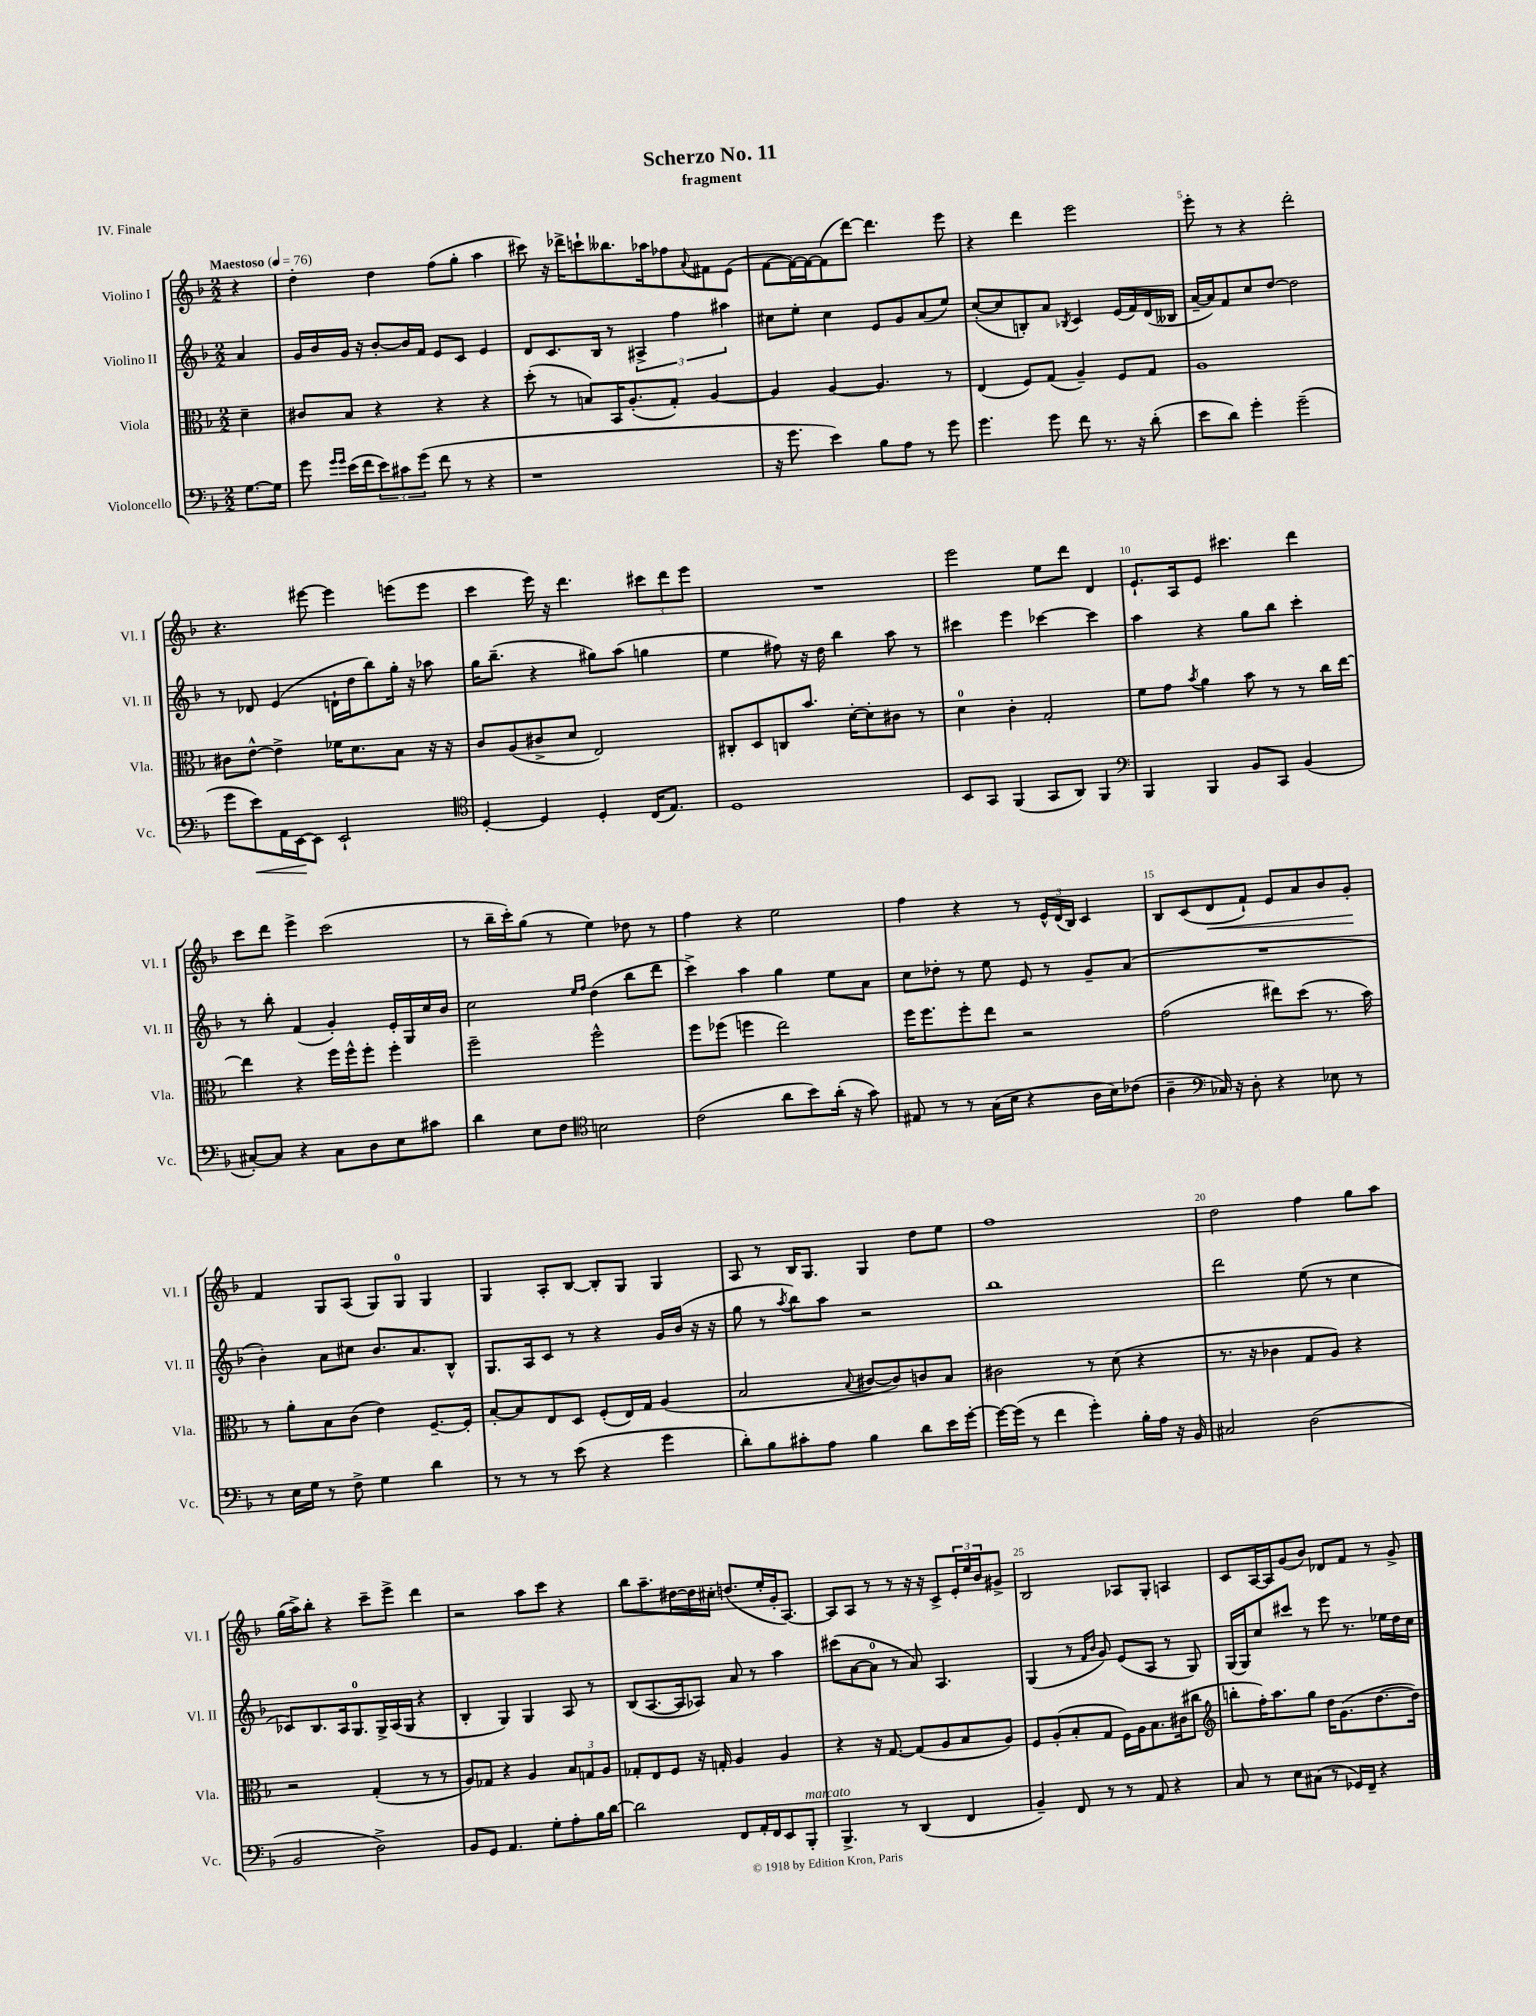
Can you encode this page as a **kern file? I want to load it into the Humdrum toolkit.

**kern	**dynam	**kern	**kern	**kern	**dynam
*part4	*part4	*part3	*part2	*part1	*part1
*staff4	*staff4	*staff3	*staff2	*staff1	*staff1
*I"Violoncello	*	*I"Viola	*I"Violino II	*I"Violino I	*
*I'Vc.	*	*I'Vla.	*I'Vl. II	*I'Vl. I	*
*clefF4	*	*clefC3	*clefG2	*clefG2	*
*k[b-]	*	*k[b-]	*k[b-]	*k[b-]	*
*M2/2	*	*M2/2	*M2/2	*M2/2	*
*MM76	*	*MM76	*MM76	*MM76	*
=	=	=	=	=	=
!	!	!	!	!LO:TX:a:B:t=Maestoso	!
[8.G\L	.	4d~\	4a/	4r	.
16G\Jk]	.	.	.	.	.
=1	=1	=1	=1	=1	=1
8g\	.	8c#X/L	16g/LL	4dd'\	.
.	.	.	16b-/	.	.
16qqg/LL	.	.	.	.	.
16qqg/JJ	.	.	.	.	.
(16e\LL	.	8B-/J	16g/JJ	.	.
16f\J	.	.	16r	.	.
12e\)	.	4r	[8b-'/L	4dd\	.
12c#X\	.	.	.	.	.
.	.	.	16b-/L]	.	.
(12g\J	.	.	.	.	.
.	.	.	16f/JJ	.	.
8f\	.	4r	8e/L	(8ff\L	.
8r	.	.	8c/J	8gg'\J	.
4r	.	4r	4e/	4aa\	.
=2	=2	=2	=2	=2	=2
1r	.	(8dd'\	8d/L	8ccc#X\)	.
.	.	8r	8.c/	16r	.
.	.	.	.	16ddd-X^\KL	.
.	.	8Bn/L)	.	8cccn`\	.
.	.	.	16B-/Jk	.	.
.	.	16BB-/K	8r	8.bb--X\	.
.	.	(8.A'/	.	.	.
.	.	.	6A#X^/	.	.
.	.	.	.	16aa-X\k	.
.	.	8G'/J)	.	8ff-X\	.
.	.	.	6ff\	.	.
.	.	.	.	8qqa/	.
.	.	[4A/	.	8f#X\	.
.	.	.	6aa#X\	.	.
.	.	.	.	(8e\J	.
=3	=3	=3	=3	=3	=3
16r	.	4A/]	8cc#X\L	[8f\L	.
8.g\	.	.	.	.	.
.	.	.	8ee'\J	16f\L_)	.
.	.	.	.	16f\J_	.
4e\)	.	[4A/	4cc#\	(8f\]	.
.	.	.	.	[8ddd\J)	.
8B-\L	.	4.A/]	8e/L	4.ddd\]	.
8A\J	.	.	8g/	.	.
8r	.	.	(8a/	.	.
8g\	.	8r	8ee/J)	8eee\	.
=4	=4	=4	=4	=4	=4
4.g\	.	(4E/	([8cc'/L	4r	.
.	.	.	8cc/]	.	.
.	.	8F/L)	8Bn'/)	4ddd\	.
8g\	.	(8G/J	8a/J	.	.
.	.	.	8qB-X/	.	.
8f\	.	4A~/)	4c/	2eee\	.
8.r	.	.	.	.	.
.	.	8F/L	(16e/LL	.	.
16r	.	.	16f/)	.	.
(8d'\	.	8G/J	(16d/	.	.
.	.	.	16B--X/JJ	.	.
=5	=5	=5	=5	=5	=5
8e\L	.	1A	[16a~/LL	8eee'\	.
.	.	.	16a/J])	.	.
8d\J)	.	.	8f/	8r	.
4g'\	.	.	8cc/	4r	.
.	.	.	[8dd/J	.	.
(2g~\	.	.	2dd\]	2ddd'\	.
!!LO:LB:g=z
=6	=6	=6	=6	=6	=6
8g\L	.	8c#X\L	8r	4.r	.
!	!LO:HP:b	!	!	!	!
8e\)	<	[8e^^\J	8d-X/	.	.
16AA\L	.	4e^\]	(4e/	.	.
[16EE\J	.	.	.	.	.
8EE\J]	[	.	.	[8eee#X\	.
2EE`/	.	16f-X\KL	16dn`\LL	4eee#\]	.
.	.	8.d\	16dd\J	.	.
.	.	.	8bb-\)	.	.
.	.	8B-\J	16gg'\Jk	(8eeen\L	.
.	.	.	16r	.	.
.	.	16r	8aa-X\	8eee\J	.
.	.	16r	.	.	.
=7	=7	=7	=7	=7	=7
*clefC4	*	*	*	*	*
[4D'/	.	8c/L	16gg\KL	4ccc\	.
.	.	.	(8.bb-~\J	.	.
.	.	(8A/	.	.	.
4D/]	.	8c#X^/	4r	16eee\)	.
.	.	.	.	16r	.
.	.	8d/J	.	4.ddd\	.
4D'/	.	2E/)	8gg#X\L)	.	.
.	.	.	(8aa\J	.	.
(16C/KL	.	.	4ggn\	12ccc#X\L	.
8.E/J)	.	.	.	.	.
.	.	.	.	12ddd\	.
.	.	.	.	12eee\J	.
=8	=8	=8	=8	=8	=8
1D	.	8C#X'/L	4ee\	1r	.
.	.	8D/	.	.	.
.	.	8Cn/	8ff#X\)	.	.
.	.	8.b-/J	16r	.	.
.	.	.	16dd\	.	.
.	.	.	4bb-\	.	.
.	.	[16d'\KL	.	.	.
.	.	8d'\]	.	.	.
.	.	8c#X\J	8aa\	.	.
.	.	8r	8r	.	.
=9	=9	=9	=9	=9	=9
8BB-/L	.	4d\	4ccc#X\	2eee\	.
8GG/J	.	.	.	.	.
(4FF/	.	4c'\	4eee\	.	.
8GG/L	.	2G'/	[4ccc-X\	8ee\L	.
8AA/J)	.	.	.	8ddd\J	.
4FF/	.	.	4ccc-\]	4d/	.
=10	=10	=10	=10	=10	=10
*clefF4	*	*	*	*	*
4BBB-/	.	8f\L	4aa\	8.e`/L	.
.	.	8g\J	.	.	.
.	.	.	.	16A/k	.
.	.	8qb-/	.	.	.
4BBB-/	.	4a\	4r	8e/J	.
.	.	.	.	4.ccc#X\	.
8BB-/L	.	8b-\	8gg\L	.	.
8CC/J	.	8r	8bb-\J	.	.
(4BB-/	.	8r	4ccc'\	4ddd\	.
.	.	16cc\LL	.	.	.
.	.	[16ee\JJ	.	.	.
!!LO:LB:g=z
=11	=11	=11	=11	=11	=11
[8C#X'/L)	.	4ee\]	8r	8ccc\L	.
8C#/J]	.	.	8bb-'\	8ddd\J	.
4r	.	4r	(4f/	4eee^\	.
8C#\L	.	16ff\LL	4g'/)	(2ccc\	.
.	.	16ff^^\J	.	.	.
8D\	.	8ff'\J	.	.	.
8E\	.	4ff'\	16e'/LL	.	.
.	.	.	16G/	.	.
8c#X\J	.	.	16cc/	.	.
.	.	.	16b-/JJ	.	.
=12	=12	=12	=12	=12	=12
4d\	.	2ff~\	2cc\	8r	.
.	.	.	.	16bb-~\LL	.
.	.	.	.	16ccc'\J)	.
8E\L	.	.	.	(8gg\J	.
8F\J	.	.	.	8r	.
*clefC4	*	*	*	*	*
.	.	.	16qqee/LL	.	.
.	.	.	16qqff/JJ	.	.
2Bn\	.	2ff^^\	(4dd\	4ee\)	.
.	.	.	8bb-\L	8dd-X\	.
.	.	.	8ddd\J	8r	.
=13	=13	=13	=13	=13	=13
(2c\	.	8ff\L	4ccc^\)	4ff\	.
.	.	(8ff-X\J	.	.	.
.	.	4ffn\	4aa\	4r	.
8a\L	.	2ee\)	4gg\	2ee\	.
8b-\)	.	.	.	.	.
(16a'\Jk	.	.	8ee\L	.	.
16r	.	.	.	.	.
8g\)	.	.	8a\J	.	.
=14	=14	=14	=14	=14	=14
8E#X/	.	16ff\KL	8cc\L	4ff\	.
.	.	8.ff\	.	.	.
8r	.	.	8dd-X'\J	.	.
8r	.	8ff'\	8r	4r	.
(16G\LL	.	8ee\J	8ee\	.	.
16B-\JJ	.	.	.	.	.
4r	.	2r	8e/	8r	.
.	.	.	8r	24e^^/LL	.
.	.	.	.	(24d/	.
.	.	.	.	24B-/JJ)	.
16A\LL	.	.	8g~/L	4c/	.
16B-\J)	.	.	.	.	.
(8c-X\J	.	.	(8a/J	.	.
=15	=15	=15	=15	=15	=15
4A~\	.	(2g\	1r	8B-/L	.
.	.	.	.	(8c/	.
*clefF4	*	*	*	*	*
!	!	!	!	!	!LO:HP:b
16C-X/)	.	.	.	8d/	<
16r	.	.	.	.	.
8D'\	.	.	.	8f`/J)	.
4r	.	8ee#X\L)	.	8e/L	.
.	.	(8dd\J	.	8a/	.
8E-X\	.	8.r	.	8b-/	.
8r	.	.	.	8g'/J	.
.	.	16b-\)	.	.	.
.	.	.	.	.	[
!!LO:LB:g=z
=16	=16	=16	=16	=16	=16
8r	.	8r	4b-'\)	4f/	.
16E\LL	.	8a'\L	.	.	.
16G\JJ	.	.	.	.	.
8r	.	8B-\	8a\L	8G/L	.
8F^\	.	(8c\J	8cc#X\J	(8A/J	.
4G\	.	4e\)	8.b-/L	8G/L)	.
.	.	.	.	8G/J	.
.	.	.	8.a/	.	.
4d\	.	[8.F~/L	.	4G/	.
.	.	.	8B-^^/J	.	.
.	.	16F'/Jk]	.	.	.
=17	=17	=17	=17	=17	=17
8r	.	[8B-'/L	8.G/L	4G/	.
8r	.	8B-/]	.	.	.
.	.	.	16A/k	.	.
8r	.	8E/	8c/J	8A'/L	.
(8e\	.	8D/J	8r	[8B-/J	.
4r	.	(8F'/L	4r	8B-'/L]	.
.	.	16E/L)	.	8G/J	.
.	.	16G/JJ	.	.	.
4g\	.	(4A/	16g/LL	4G/	.
.	.	.	(16b-/JJ	.	.
.	.	.	16r	.	.
.	.	.	16r	.	.
=18	=18	=18	=18	=18	=18
8d'\L)	.	2B-/	8gg\	8A/	.
8B-\	.	.	8r	8r	.
.	.	.	8qaa/	.	.
8c#X'\	.	.	8bb-\L)	16B-/KL	.
.	.	.	.	8.G/J	.
8A\J	.	.	8aa\J	.	.
.	.	8qqB-/	.	.	.
4B-\	.	[8c#X/L	2r	4G/	.
.	.	8c#/])	.	.	.
8d\L	.	8cn/	.	8dd\L	.
16e\L	.	8B-/J	.	8ee\J	.
[16g'\JJ	.	.	.	.	.
=19	=19	=19	=19	=19	=19
16g\LL_	.	2c#X\	1bb-	1ff	.
(16g\JJ]	.	.	.	.	.
8r	.	.	.	.	.
4f\	.	.	.	.	.
4g'\)	.	8r	.	.	.
.	.	(8d\	.	.	.
16B-'\LL	.	4r	.	.	.
16A\JJ	.	.	.	.	.
16r	.	.	.	.	.
16BB-/	.	.	.	.	.
=20	=20	=20	=20	=20	=20
2C#X/	.	8.r	2ddd\	2dd\	.
.	.	16r	.	.	.
.	.	4c-X\	.	.	.
(2D\	.	8G/L	(8ee\	4ff\	.
.	.	8A/J)	8r	.	.
.	.	4r	4cc\	8gg\L	.
.	.	.	.	8aa\J	.
!!LO:LB:g=z
=21	=21	=21	=21	=21	=21
2BB-/	.	2r	8c-X/L)	(16gg\LL	.
.	.	.	.	16aa^\J)	.
.	.	.	8.B-/	8bb-'\J	.
.	.	.	.	4r	.
.	.	.	16A/k	.	.
.	.	.	8.G/	.	.
2D^\)	.	(4G'/	.	8ccc~\L	.
.	.	.	16G^/L	.	.
.	.	.	(16A/	8eee^\J	.
.	.	.	16G/JJ	.	.
.	.	8r	4r	4ddd\	.
.	.	8r	.	.	.
=22	=22	=22	=22	=22	=22
8BB-/L	.	8A/L)	4B-'/	2r	.
8GG/J	.	8G-X/J	.	.	.
4.AA/	.	4r	4G/)	.	.
.	.	4A/	4G/	8aa\L	.
8G'\L	.	.	.	8ccc\J	.
8A'\	.	12B-/L	8A/	4r	.
.	.	12Gn/	.	.	.
16B-\L	.	.	8r	.	.
.	.	12A/J	.	.	.
[16d\JJ	.	.	.	.	.
=23	=23	=23	=23	=23	=23
2d\]	.	8G-X'/L	(8B-/L	8bb-\L	.
.	.	8E/	[8.A/	8.aa~\	.
.	.	8F/J	.	.	.
.	.	.	16A/k]	[16dd#X\L	.
.	.	16r	8A-X/J)	16dd#\]	.
.	.	16Gn'/	.	16cc#X'\JJ	.
8FF/L	.	4A/	8a/	(8.ddn/L	.
16AA'/L	.	.	8r	.	.
16FF/J	.	.	.	16ee'/L	.
8EE/	.	4A/	4aa\	16g'/J	.
.	.	.	.	[8.A/J)	.
!LO:TX:a:i:t=marcato	!	!	!	!	!
8BBB-'/J	.	.	.	.	.
=24	=24	=24	=24	=24	=24
4.BBB-^/	.	4r	(8ccc#X\L	8A/L]	.
.	.	.	[8a\	8A/J	.
.	.	16r	8a\J]	8r	.
.	.	[8.G/	.	.	.
8r	.	.	8r	8r	.
(4DD/	.	(8G/L]	8a/)	16r	.
.	.	.	.	16r	.
.	.	8A/	4.A/	8c^/L	.
4FF/	.	8B-/	.	24e'/L	.
.	.	.	.	24ee/	.
.	.	.	.	24b-/J	.
.	.	8A/J)	.	8g#X^/J	.
=25	=25	=25	=25	=25	=25
4BB-~/)	.	8F/L	(4G/	2B-/	.
.	.	(8A'/	.	.	.
8FF/	.	8B-'/	8r	.	.
.	.	.	16qqf/LL	.	.
.	.	.	16qqb-/JJ	.	.
8r	.	8G/J	8g/)	.	.
8r	.	16F\LL)	(8e/L	8A-X/L	.
.	.	16A\J	.	.	.
8AA/	.	8.B-\	8A/J	8G'/J	.
4r	.	.	8r	4An/	.
.	.	(16c#X\k	.	.	.
.	.	8cc#X\J	8G/)	.	.
=26	=26	=26	=26	=26	=26
*	*	*clefG2	*	*	*
8C/	.	8bbn'\L	(16G/LL	8c/L	.
.	.	.	16G/J)	.	.
8r	.	16ff'\K)	8cc/	[16A/L	.
.	.	8.aa\	.	16A/J]	.
8E\L	.	.	8ccc#X/J	(8g/	.
(8C#X\J	.	8gg\J	8r	8b-/J)	.
8r	.	16dd\KL	8eee\	8d-X/L	.
.	.	(8.g\	.	.	.
16GG-X/LL)	.	.	8.r	8f/J	.
16FF~/JJ	.	.	.	.	.
4r	.	[8.dd\	.	8r	.
.	.	.	16ee-X\LL	.	.
.	.	.	16dd\	8g^/	.
.	.	16dd\Jk])	16cc\JJ	.	.
==	==	==	==	==	==
*-	*-	*-	*-	*-	*-
